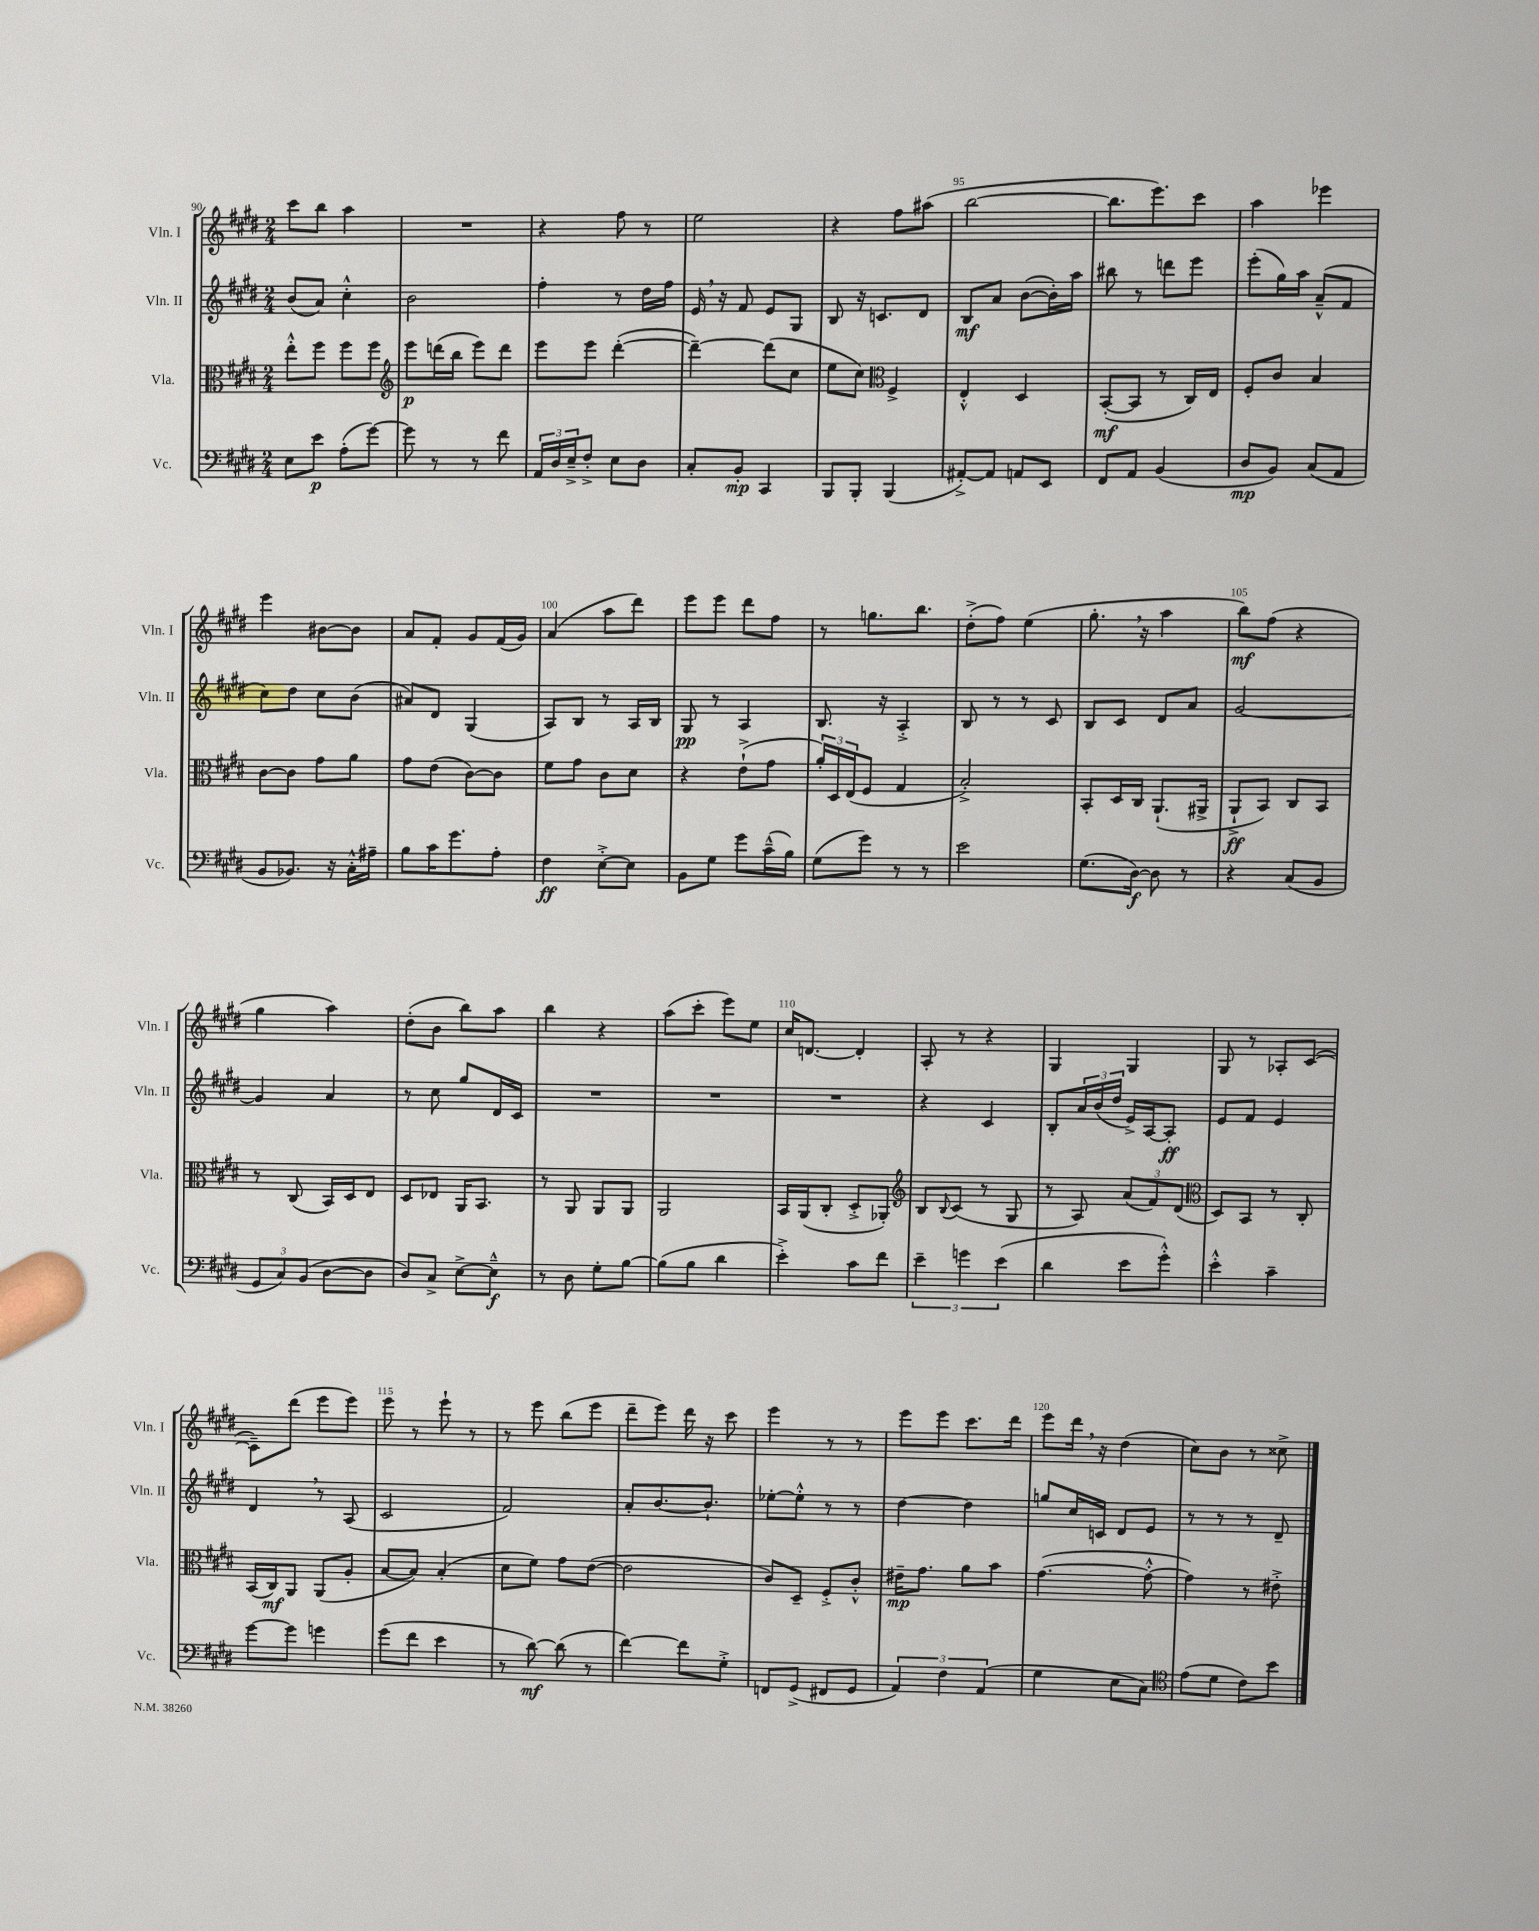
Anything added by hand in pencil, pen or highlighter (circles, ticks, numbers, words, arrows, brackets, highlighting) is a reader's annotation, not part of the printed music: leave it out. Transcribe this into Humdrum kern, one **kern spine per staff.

**kern	**kern	**kern	**kern
*staff4	*staff3	*staff2	*staff1
*clefF4	*clefC3	*clefG2	*clefG2
*k[f#c#g#d#]	*k[f#c#g#d#]	*k[f#c#g#d#]	*k[f#c#g#d#]
*M2/4	*M2/4	*M2/4	*M2/4
8E\L	8ee'^^\L	(8b/L	8ccc#\L
8e\J	8ff#\J	8a/J)	8bb\J
(8A'\L	8ff#\L	4cc#'^^\	4aa\
[8g#\J)	8ff#\J	.	.
=	=	=	=
*	*clefG2	*	*
8g#\]	8eee\L	2b\	2r
8r	(16ddd\L	.	.
.	16bb\JJ	.	.
8r	8eee\L)	.	.
8f#\	8ddd\J	.	.
=	=	=	=
24AA/LL	8eee\L	4ff#'\	4r
24D#/	.	.	.
24E~^/J	.	.	.
8F#'^/J	8eee\J	.	.
8E\L	([4ddd#'\	8r	8ff#\
8D#\J	.	16dd#\LL	8r
.	.	16ff#\JJ	.
=	=	=	=
8C#'/L	4ddd#~\_)	16e/	2ee\
.	.	16r	.
8BB'/J	.	8f#/	.
4CC#/	(8ddd#\]L	8e/L	.
.	8cc#\J	8G#/J	.
=	=	=	=
8BBB/L	8ee\L	8B/	4r
8BBB'/J	8cc#\J)	16r	.
.	.	8.c/L	.
*	*clefC3	*	*
(4BBB/	4F#^/	.	8ff#\L
.	.	8d#/J	(8aa#\J
=	=	=	=
[8AA#'^/L)	4E'^^/	8B/L	[2bb\
8AA#/]J	.	8a/J	.
8AA/L	4D#/	([8b\L	.
8EE/J	.	16b'\]L)	.
.	.	16aa\JJ	.
=	=	=	=
8FF#/L	([8BB'/L	8bb#\	8.bb\]L
8AA/J	8BB/]J	8r	.
.	.	.	8.eee\)
(4BB/	8r	8ddd\L	.
.	16C#/LL)	8eee\J	8ccc#\J
.	16E/JJ	.	.
=	=	=	=
8D#/L	8F#'/L	(8eee'\L	4aa\
8BB/J)	8c#/J	16gg#\L)	.
.	.	16aa\JJ	.
(8C#/L	4B/	(8a~^^/L	4eee-\
8AA/J	.	8f#/J	.
=	=	=	=
8BB/L	[8c#\L	8cc#\L)	4eee\
8.BB-/J)	8c#\]J	8dd#\J	.
.	8g#\L	8cc#\L	[8b#\L
16r	.	.	.
16C#'^^\LL	8a\J	(8b\J	8b#\]J
16A#~\JJ	.	.	.
=	=	=	=
8B\L	8g#\L	8a#/L)	8a/L
16c#\K	(8e\J	8d#/J	8f#'/J
8.g#\	.	.	.
.	[8c#\L)	(4G#/	8g#/L
8A'\J	8c#\]J	.	(16f#/L
.	.	.	16g#/JJ)
=	=	=	=
4F#\	8f#\L	8A/L)	(4a/
.	8g#\J	8B/J	.
[8E'^\L	8c#\L	8r	8aa\L
8E\]J	8d#\J	16A/LL	8ddd#\J)
.	.	16B/JJ	.
=	=	=	=
8BB\L	4r	8G#/	8eee\L
8G#\J	.	8r	8eee\J
8g#\L	(8e`^\L	4A/	8ddd#\L
(16c#~^^\L	8g#\J	.	8ff#\J
16B\JJ)	.	.	.
=	=	=	=
(8G#\L	24a'/LL)	8.B/	8r
.	24D#/	.	.
.	(24E/J	.	.
8g#\J)	8F#/J	.	8.gg\L
.	.	16r	.
8r	4G#/	4A'^/	.
.	.	.	8.bb\J
8r	.	.	.
=	=	=	=
2e\	2B'^/)	8B/	(8dd#'^\L
.	.	8r	8ff#\J)
.	.	8r	(4ee\
.	.	8c#/	.
=	=	=	=
(8.G#\L	8BB'/L	8B/L	8.gg#'\
.	16D#/L	8c#/J	.
[16D#\Jk)	16C#/JJ	.	16r
8D#\]	(8.AA`/L	8d#/L	4aa\
8r	.	8a/J	.
.	16AA#^/Jk	.	.
=	=	=	=
4r	8AA`^/L	[2g#/	8bb\L)
.	8BB/J)	.	(8ff#\J
(8C#/L	8C#/L	.	4r
8BB/J	8BB/J	.	.
=	=	=	=
12GG#/L	8r	4g#/]	4gg#\
12C#/)	.	.	.
.	(8C#/	.	.
(12BB/J	.	.	.
[8D#\L	16BB/LL)	4a/	4aa\)
.	16D#/J	.	.
8D#\]J	8E/J	.	.
=	=	=	=
8D#/L)	8D#/L	8r	(8dd#'\L
8C#^/J	8E-/J	8cc#\	8b\J
[8E^\L	16AA/LK	8gg#/L	8bb\L)
.	8.BB/J	.	.
8E~^^\]J	.	16d#/L	8aa\J
.	.	16c#/JJ	.
=	=	=	=
8r	8r	2r	4bb\
8D#\	8AA/	.	.
8G#'\L	8AA/L	.	4r
[8B\J	8AA/J	.	.
=	=	=	=
(8B\]L	2AA/	2r	(8aa\L
8B\J	.	.	8ccc#'\J
4d#\	.	.	8eee\L)
.	.	.	8ee\J
=	=	=	=
4e'^\)	16BB/LL	2r	16cc#/LK
.	(16AA/J	.	[8.d/J
.	8C#'/J	.	.
8c#\L	8D#'^/L	.	4d'/]
8f#\J	8AA-'/J)	.	.
=	=	=	=
*	*clefG2	*	*
6e~\	8B/L	4r	8A'/
.	8qqB/	.	.
.	(8c#/J	.	8r
6g\	.	.	.
.	8r	4c#/	4r
(6e\	.	.	.
.	8G#/	.	.
=	=	=	=
4d#\	8r	8B'/L	4G#/
.	8A/)	24a/L	.
.	.	(24b/	.
.	.	24dd#/JJ	.
8e\L	(12a/L	16e^/LL)	4G#/
.	.	[16A/J	.
.	12f#/)	.	.
8g#'^^\J)	.	8A'/]J	.
.	(12d#/J	.	.
=	=	=	=
*	*clefC3	*	*
4e'^^\	8D#/L)	8e/L	8G#/
.	8BB/J	8f#/J	8r
4c#~\	8r	4e/	8A-'/L
.	8C#'/	.	([8c#/J
=	=	=	=
[8g#\L	(16BB/LL	4d#/	8c#~\]L)
.	16C#/J)	.	.
8g#\]J	8AA/J	.	(8ddd#\J
4g\	(8AA/L	8r	8eee\L
.	8A'/J	(8A/	8eee\J)
=	=	=	=
(8g#\L	[8B/L	2c#/	8eee\
8f#\J	8B/]J)	.	8r
4e\	(4B'/	.	8eee`\
.	.	.	8r
=	=	=	=
8r	8d#\L	2f#/)	8r
[8d#\)	8f#\J)	.	8eee\
(8d#\]	8g#\L	.	(8bb\L
8r	([8e\J	.	8eee\J
=	=	=	=
[4f#\)	2e\]	8a'/L	8ddd#~\L
.	.	[8.b/	8eee\J)
8f#\]L	.	.	16ddd#\
.	.	8.b`/]J	16r
8G#'^\J	.	.	8ccc#\
=	=	=	=
8FF/L	8c#/L)	[8ee-'\L	4eee\
(8GG#^/J	8D#~/J	8ee-'^^\]J	.
8FF#/L	8F#'^/L	8r	8r
8GG#/J	8c#'^^/J	8r	8r
=	=	=	=
6AA/)	16e#~\LK	[4dd#\	8eee\L
.	8.g#\J	.	.
.	.	.	8eee\J
6F#\	.	.	.
.	8a\L	4dd#\]	8.ccc#\L
(6AA/	.	.	.
.	8b\J	.	.
.	.	.	16ddd#\Jk
=	=	=	=
4G#\	([4.g#\	8gg/L	8eee\L
.	.	16cc#/L	16ddd#\Jk
.	.	16c/JJ	16r
8E\L	.	8d#/L	(4dd#\
8C#\J)	8g#'^^\_	8e/J	.
=	=	=	=
*clefC4	*	*	*
(8e\L	4g#\])	8r	8cc#\L)
8d#\J	.	8r	8b\J
8c#\L)	8r	8r	8r
8b\J	8e#'^\	8d#~/	8cc##^\
==	==	==	==
*-	*-	*-	*-
